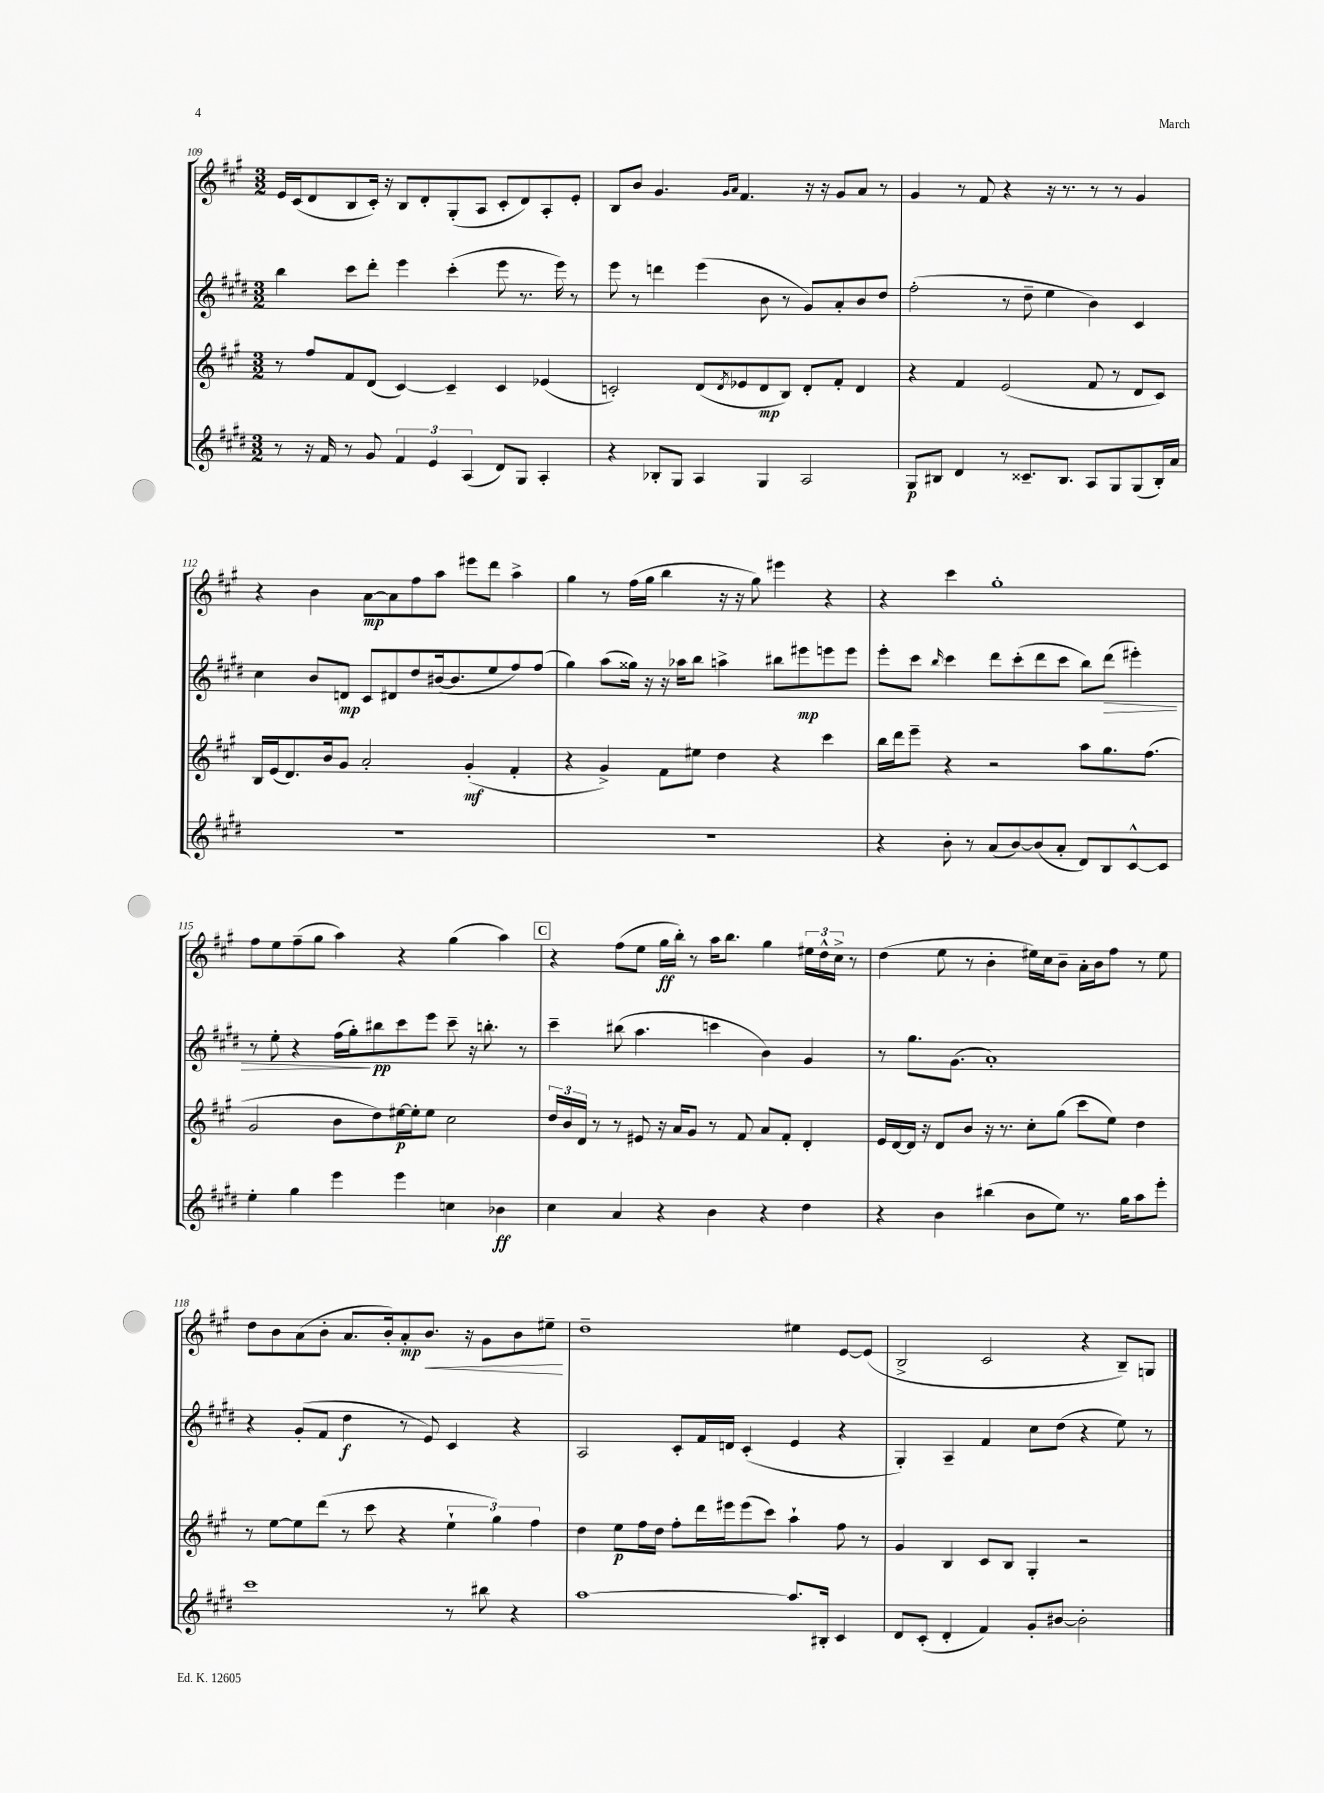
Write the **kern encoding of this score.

**kern	**dynam	**kern	**dynam	**kern	**dynam	**kern	**dynam
*part4	*part4	*part3	*part3	*part2	*part2	*part1	*part1
*staff4	*staff4	*staff3	*staff3	*staff2	*staff2	*staff1	*staff1
*clefG2	*	*clefG2	*	*clefG2	*	*clefG2	*
*k[f#c#g#d#]	*	*k[f#c#g#]	*	*k[f#c#g#d#]	*	*k[f#c#g#]	*
*M3/2	*	*M3/2	*	*M3/2	*	*M3/2	*
=109	=109	=109	=109	=109	=109	=109	=109
8r	.	8r	.	4bb\	.	16e/LL	.
.	.	.	.	.	.	(16c#/J	.
16r	.	8ff#/L	.	.	.	8d/	.
16f#/	.	.	.	.	.	.	.
8r	.	8f#/	.	8ccc#\L	.	8B/	.
8g#/	.	(8d/J	.	8ddd#'\J	.	16c#'/Jk)	.
.	.	.	.	.	.	16r	.
6f#/	.	[4c#/)	.	4eee\	.	8B/L	.
.	.	.	.	.	.	8d'/	.
6e/	.	.	.	.	.	.	.
.	.	4c#~/]	.	(4ccc#'\	.	(8G#'/	.
(6A/	.	.	.	.	.	.	.
.	.	.	.	.	.	8A/J	.
8d#/L)	.	4c#/	.	8eee\	.	8c#'/L	.
8G#/J	.	.	.	8.r	.	8d/)	.
4A'/	.	(4e-X/	.	.	.	8A'/	.
.	.	.	.	16eee\)	.	.	.
.	.	.	.	8r	.	8e'/J	.
=110	=110	=110	=110	=110	=110	=110	=110
4r	.	2cn'/)	.	8eee\	.	8B/L	.
.	.	.	.	8r	.	8b/J	.
8B-X'/L	.	.	.	4dddn\	.	4.g#/	.
8G#/J	.	.	.	.	.	.	.
4A/	.	(8d/L	.	(4eee\	.	.	.
.	.	.	.	.	.	16qqg#/LL	.
.	.	8qd/	.	.	.	16qqa/JJ	.
.	.	8e-X/	.	.	.	4.f#/	.
4G#/	.	8d/	mp	8b\	.	.	.
.	.	8B/J)	.	8r	.	.	.
2A/	.	8d'/L	.	8g#/L)	.	16r	.
.	.	.	.	.	.	16r	.
.	.	8f#'/J	.	8a'/	.	8g#/L	.
.	.	4d/	.	8b/	.	8a/J	.
.	.	.	.	8dd#/J	.	8r	.
=111	=111	=111	=111	=111	=111	=111	=111
8G#/L	p	4r	.	(2ff#'\	.	4g#/	.
8B#X/J	.	.	.	.	.	.	.
4d#/	.	4f#/	.	.	.	8r	.
.	.	.	.	.	.	8f#/	.
8r	.	(2e/	.	8r	.	4r	.
8.c##X~/L	.	.	.	8dd#~\	.	.	.
.	.	.	.	4ee\	.	16r	.
8.B#/J	.	.	.	.	.	8.r	.
8A/L	.	8f#/	.	4b\)	.	8r	.
8G#/	.	8r	.	.	.	8r	.
(8G#/	.	8d/L	.	4c#/	.	4g#/	.
16B#'/L)	.	8c#/J)	.	.	.	.	.
16a/JJ	.	.	.	.	.	.	.
!!LO:LB:g=z
=112	=112	=112	=112	=112	=112	=112	=112
1.r	.	16B/LL	.	4cc#\	.	4r	.
.	.	(16e/J	.	.	.	.	.
.	.	8.d/)	.	.	.	.	.
.	.	.	.	8b/L	.	4b\	.
.	.	16b/k	.	.	.	.	.
.	.	8g#/J	.	8dn/J	mp	.	.
.	.	2a'/	.	8c#/L	.	[8a\L	mp
.	.	.	.	8d#X/	.	8a\]	.
.	.	.	.	8dd#/	.	8ff#\	.
.	.	.	.	([16b#X/k	.	8aa\J	.
.	.	.	.	8.b#/]	.	.	.
.	.	(4g#'/	mf	.	.	8eee#X\L	.
.	.	.	.	8ee/	.	8ddd\J	.
.	.	4f#'/	.	8ff#/)	.	4aa^\	.
.	.	.	.	(8ff#/J	.	.	.
=113	=113	=113	=113	=113	=113	=113	=113
1.r	.	4r	.	4gg#\)	.	4gg#\	.
.	.	4g#^/)	.	(8aa\L	.	8r	.
.	.	.	.	16gg##X\Jk)	.	(16ff#\LL	.
.	.	.	.	16r	.	16gg#\JJ	.
.	.	8f#\L	.	16r	.	4bb\	.
.	.	.	.	16aa-X\KL	.	.	.
.	.	8ee#X\J	.	8bb\J	.	.	.
.	.	4dd\	.	4aan^\	.	16r	.
.	.	.	.	.	.	16r	.
.	.	.	.	.	.	8gg#\)	.
.	.	4r	.	8bb#X\L	.	4eee#X\	.
.	.	.	.	8eee#X\	mp	.	.
.	.	4ccc#\	.	8eeen\	.	4r	.
.	.	.	.	8eee\J	.	.	.
=114	=114	=114	=114	=114	=114	=114	=114
4r	.	16bb\LL	.	8eee'\L	.	4r	.
.	.	16ddd\J	.	.	.	.	.
.	.	8eee~\J	.	8ccc#\J	.	.	.
.	.	.	.	16qqbb/	.	.	.
8b'\	.	4r	.	4ccc#\	.	4ccc#\	.
8r	.	.	.	.	.	.	.
(8a/L	.	2r	.	8ddd#\L	.	1gg#'	.
[8b/)	.	.	.	(8ccc#'\	.	.	.
(8b/]	.	.	.	8ddd#\	.	.	.
8a'/J	.	.	.	8ccc#\J	.	.	.
8d#/L)	.	8aa\L	.	8bb\L)	.	.	.
!	!	!	!	!	!LO:HP:b	!	!
8B/	.	8.gg#\	.	(8ddd#\J	>	.	.
[8c#^^/	.	.	.	4eee#X'\)	.	.	.
.	.	(8.ff#\J	.	.	.	.	.
8c#/J]	.	.	.	.	.	.	.
!!LO:LB:g=z
=115	=115	=115	=115	=115	=115	=115	=115
4ee'\	.	2g#/	.	8r	.	8ff#\L	.
.	.	.	.	8ee'\	.	8ee\	.
4gg#\	.	.	.	4r	.	(8ff#~\	.
.	.	.	.	.	.	8gg#\J	.
4eee\	.	8b\L	.	(16ff#\LL	.	4aa\)	.
.	.	.	.	16gg#'\J)	.	.	.
.	.	8dd\)	.	8bb#X\	] pp	.	.
4eee\	.	[16ee#X\L	p	8ccc#\	.	4r	.
.	.	16ee#'\J]	.	.	.	.	.
.	.	8ee#\J	.	8eee\J	.	.	.
4ccn\	.	2cc#\	.	8ccc#~\	.	(4gg#\	.
.	.	.	.	16r	.	.	.
.	.	.	.	8.bbn'\	.	.	.
4b-X\	ff	.	.	.	.	4aa\)	.
.	.	.	.	8r	.	.	.
!!LO:REH:place=s1:t=C
=116	=116	=116	=116	=116	=116	=116	=116
4cc#\	.	24dd/LL	.	4ccc#~\	.	4r	.
.	.	24b/	.	.	.	.	.
.	.	24d/JJ	.	.	.	.	.
.	.	8r	.	.	.	.	.
4a/	.	8r	.	(8bb#X\	.	(8ff#\L	.
.	.	8e#X/	.	4.aa\	.	8ee\J	.
4r	.	16r	.	.	.	16gg#\LL	ff
.	.	16a/KL	.	.	.	16bb'\JJ)	.
.	.	8g#/J	.	.	.	8r	.
4b\	.	8r	.	4cccn\	.	16aa\KL	.
.	.	.	.	.	.	8.bb\J	.
.	.	8f#/	.	.	.	.	.
4r	.	8a/L	.	4b\)	.	4gg#\	.
.	.	8f#'/J	.	.	.	.	.
4dd#\	.	4d'/	.	4g#/	.	24ee#X\LL	.
.	.	.	.	.	.	24dd^^\	.
.	.	.	.	.	.	24cc#^\JJ	.
.	.	.	.	.	.	8r	.
=117	=117	=117	=117	=117	=117	=117	=117
4r	.	16e/LL	.	8r	.	(4dd\	.
.	.	[16d/	.	.	.	.	.
.	.	16d/JJ]	.	8.gg#\L	.	.	.
.	.	16r	.	.	.	.	.
4b\	.	8d/L	.	.	.	8ee\	.
.	.	.	.	(8.g#\J	.	.	.
.	.	8b/J	.	.	.	8r	.
(4bb#X\	.	16r	.	1a')	.	4b'\	.
.	.	8.r	.	.	.	.	.
8b\L	.	8cc#'\L	.	.	.	16ee#X\LL)	.
.	.	.	.	.	.	16cc#\J	.
8ee\J)	.	(8gg#\J	.	.	.	8b~\J	.
8.r	.	8ccc#\L	.	.	.	16a'\LL	.
.	.	.	.	.	.	16b\J	.
.	.	8ee\J)	.	.	.	8ff#\J	.
16gg#\KL	.	.	.	.	.	.	.
8aa\	.	4dd\	.	.	.	8r	.
8eee'\J	.	.	.	.	.	8ee#\	.
!!LO:LB:g=z
=118	=118	=118	=118	=118	=118	=118	=118
1ccc#	.	8r	.	4r	.	8dd\L	.
.	.	[8ee\L	.	.	.	8b\	.
.	.	8ee\]	.	(8g#'/L	.	(8a\	.
.	.	(8ddd\J	.	8f#/J	.	8b'\J	.
.	.	8r	.	4dd#\	f	8.a/L	.
.	.	8ccc#\	.	.	.	.	.
.	.	.	.	.	.	16b'/k)	.
.	.	4r	.	8r	.	8a'/	mp
!	!	!	!	!	!	!	!LO:HP:b
.	.	.	.	8e/)	.	8.b/J	<
8r	.	6ee`\	.	4c#/	.	.	.
.	.	.	.	.	.	16r	.
8bb#X\	.	.	.	.	.	8g#\L	.
.	.	6gg#\)	.	.	.	.	.
4r	.	.	.	4r	.	8b\	.
.	.	6ff#\	.	.	.	.	.
.	.	.	.	.	.	8ee#X~\J	.
.	.	.	.	.	.	.	[
=119	=119	=119	=119	=119	=119	=119	=119
[1aa	.	4dd\	.	2A/	.	1dd~	.
.	.	8ee\L	p	.	.	.	.
.	.	16ff#\L	.	.	.	.	.
.	.	16dd\JJ	.	.	.	.	.
.	.	8ff#'\L	.	8c#'/L	.	.	.
.	.	16ddd\L	.	16f#/L	.	.	.
.	.	16eee#X\J	.	16dn/JJ	.	.	.
.	.	(8eee#\	.	(4c#'/	.	.	.
.	.	8ccc#\J)	.	.	.	.	.
8.aa/L]	.	4aa`\	.	4e/	.	4ee#X\	.
16B#X'/Jk	.	.	.	.	.	.	.
4c#/	.	8ff#\	.	4r	.	[8e/L	.
.	.	8r	.	.	.	(8e/J]	.
=120	=120	=120	=120	=120	=120	=120	=120
8d#/L	.	4g#/	.	4G#'/)	.	2B^/	.
(8c#'/J	.	.	.	.	.	.	.
4d#'/	.	4B/	.	4A~/	.	.	.
4f#/)	.	8c#/L	.	4f#/	.	2c#/	.
.	.	8B/J	.	.	.	.	.
8g#'/L	.	4G#'/	.	8cc#\L	.	.	.
[8b#X/J	.	.	.	(8dd#\J	.	.	.
2b#'\]	.	2r	.	4r	.	4r	.
.	.	.	.	8ee\)	.	8B~/L)	.
.	.	.	.	8r	.	8Gn/J	.
==	==	==	==	==	==	==	==
*-	*-	*-	*-	*-	*-	*-	*-
